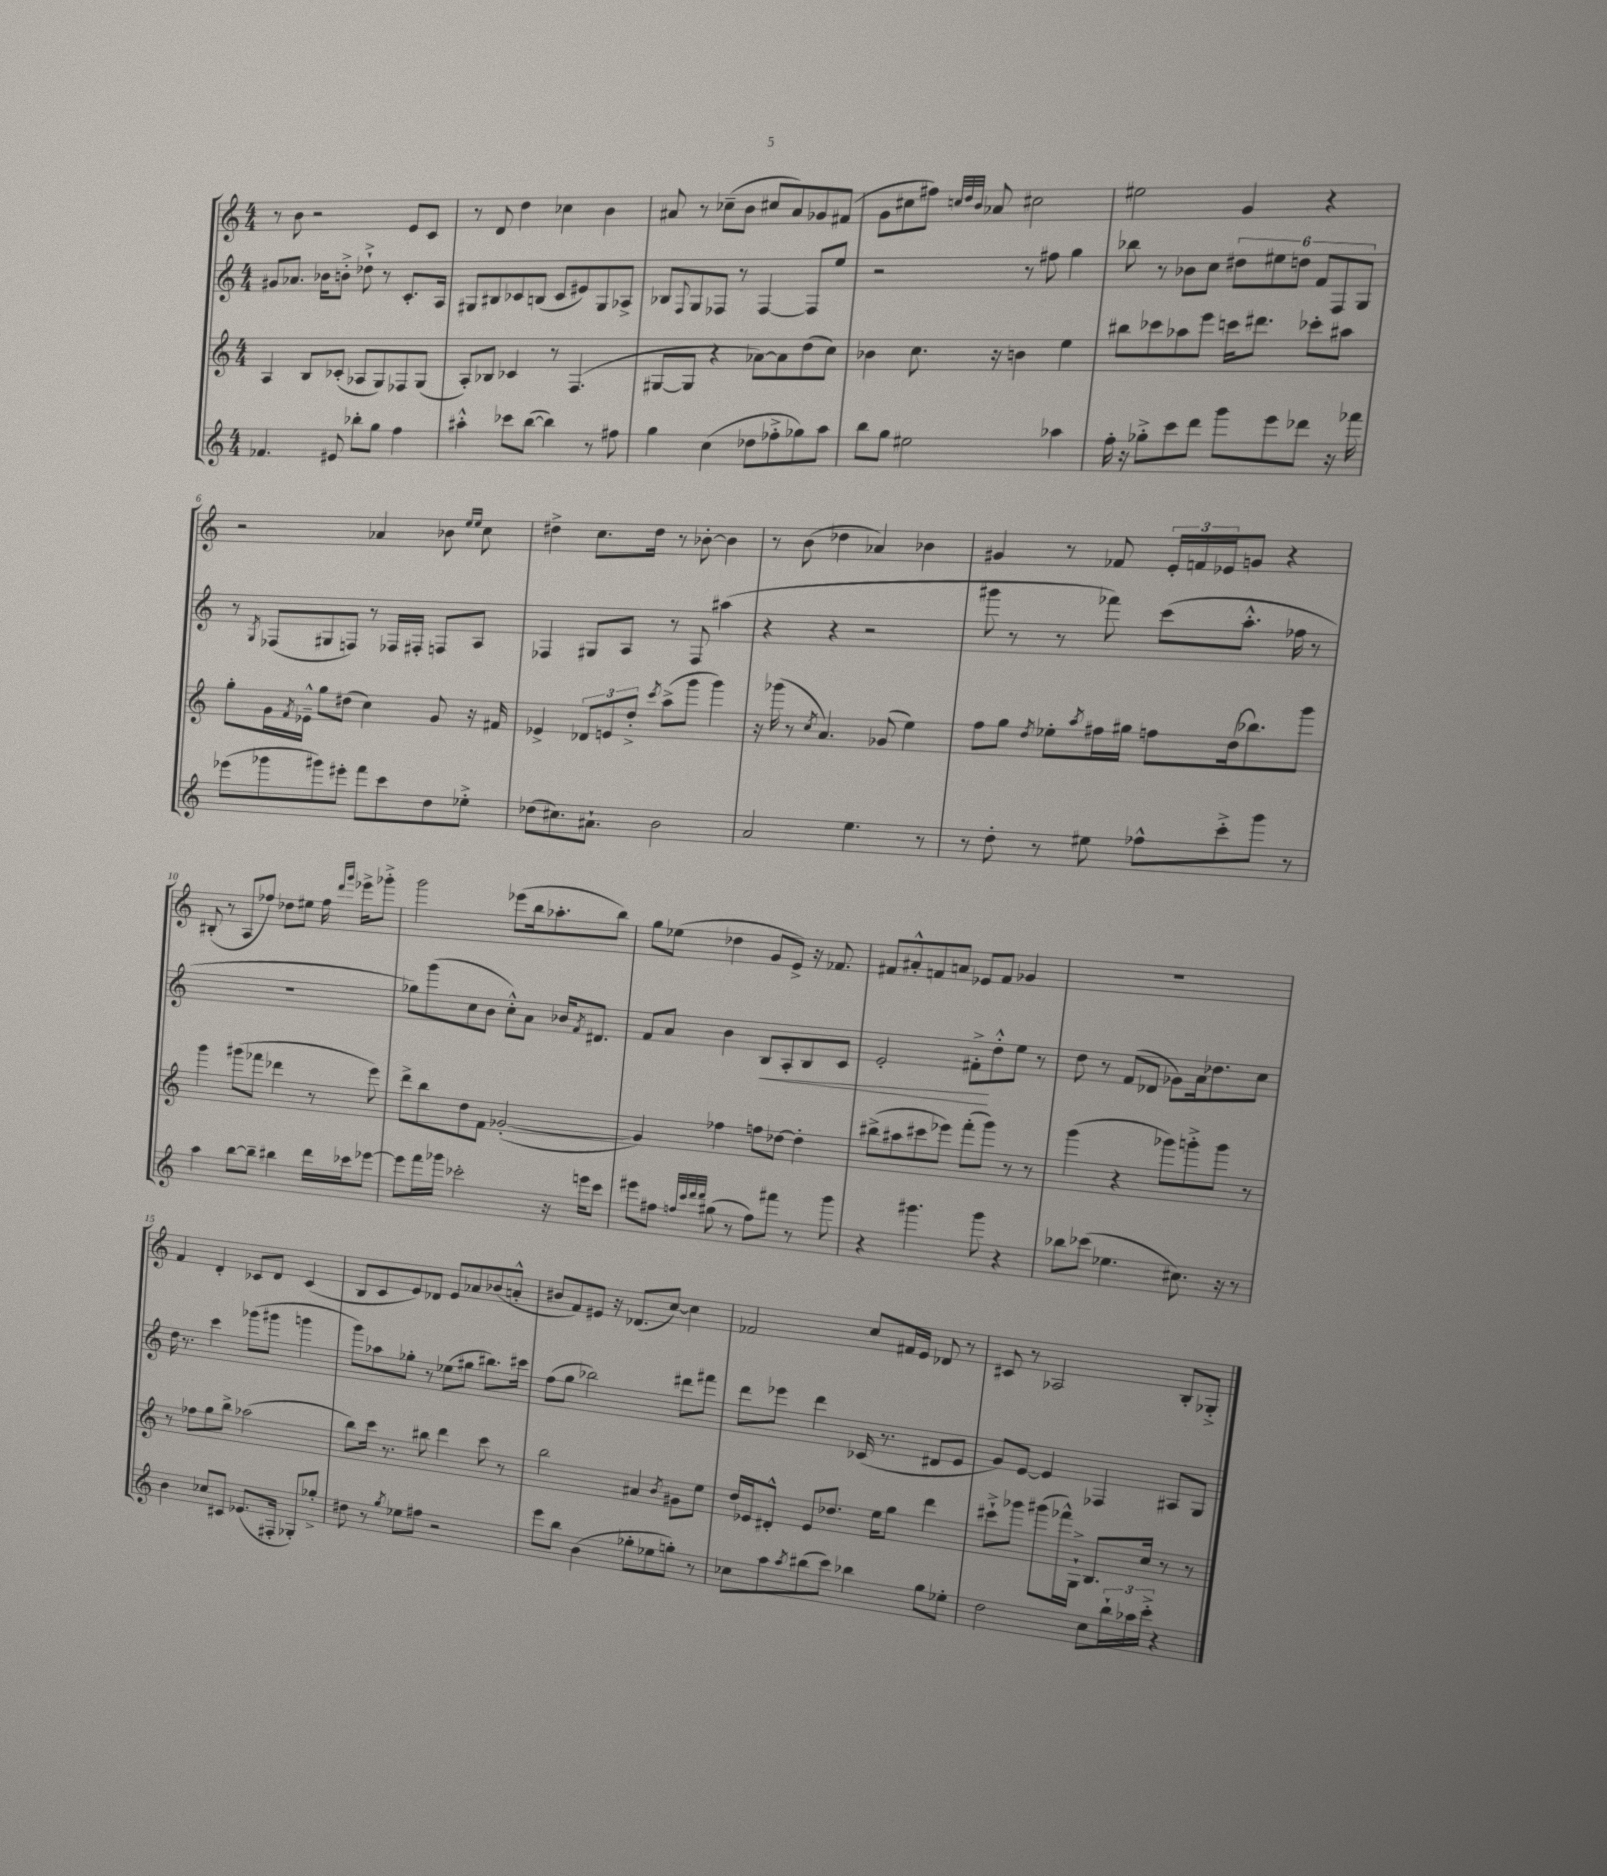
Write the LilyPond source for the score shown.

<<
\new StaffGroup <<
\new Staff = "s0" {
    \clef treble \key c \major \numericTimeSignature \time 4/4
    r8 b'8 r2 e'8 c'8 |
    r8 d'8 d''4 ces''4 b'4 |
    ais'8 r8 ces''8--( b'8 cis''8 ais'8) ges'8 fis'8( |
    g'8 cis''8 fis''8) \grace { c''32 d''32 b'32 } aes'8 cis''2 |
    eis''2 g'4 r4 |
    r2 aes'4 bes'8 \grace { e''16 e''16 } c''8 |
    dis''4-> c''8. dis''16 r8 bes'8~-. bes'4 |
    r8 b'8( des''4 aes'4) bes'4 |
    gis'4 r8 fes'8 \tuplet 3/2 { e'16-. f'16 ees'16 } g'8 r4 |
    bis8-.( r8 a8 fes''8) des''8 eis''8 fes''16 \grace { d'''16 g'''16 } ees'''16-> ges'''8-.-> |
    g'''2 ees'''8( b''16 aes''8.-. b''8) |
    g''8 ees''8( des''4 g'8 e'8->) r16 fes'8. |
    fis'8 ais'8-.-^ f'8 a'8 ees'8 f'8 ges'4 |
    R1 |
    f'4 d'4-. ces'8 d'8 ces'4( |
    b8 c'8 e'8) des'8 e'8 aes'8 bes'8( a'8-.-^ |
    bis'8 f'8) eis'8 r16 des'8.( c''8~) c''4 |
    fes'2 c''8 fis'16 e'16 des'8 r8 |
    cis'8 r8 aes2 b8-. ges8-.-> \bar "|." |
}
\new Staff = "s1" {
    \clef treble \key c \major \numericTimeSignature \time 4/4
    gis'8 aes'8. bes'16 b'8-.-> des''8-!-> r8 c'8.-. a16 |
    gis8 bis8 ces'8 b8( ces'8 eis'8) gis8 aes8-> |
    bes8 \appoggiatura { f8 } g8 fes8 r8 fes4~ fes8 e''8 |
    r2 r8 fis''8 g''4 |
    bes''8 r8 bes'8 c''8 \tuplet 6/4 { dis''8 eis''8 d''8 f'8 f8 g8 } |
    r8 \acciaccatura { g8 } fes8( gis8 f8) r8 fes16 fis16-. f8 a8 |
    fes4 gis8 a8 r8 fes8 ais''4( |
    r4 r4 r2 |
    gis'''8 r8 r8 fes'''8) c'''8( a''8.-.-^ fes''16 r8 |
    R1 |
    ges''8) g'''8( c''8 b'8 c''8-.-^) a'8 bes'16 \acciaccatura { f'8 } dis'8. |
    f'8 a'8 b'4 b8\< a8-. b8 c'8 |
    e'2-. fis'8-.->\! d''8-.-^ e''8 r8 |
    d''8 r8 f'8( des'8 ges'8) a'16 des''8. c''8 |
    d''16 r8. c'''4 ges'''8( gis'''8 g'''4 |
    g'''8) aes''8 ges''8-. r8 ees''8( gis''8 bis''8.) cis'''16 |
    f''8( g''8 bes''2) dis'''8 fis'''8 |
    d'''8 ees'''8 d'''4 ces'16( r8. dis'8 e'8 |
    g'8) e'8~ e'4 fes4 ais8 g8 \bar "|." |
}
\new Staff = "s2" {
    \clef treble \key c \major \numericTimeSignature \time 4/4
    a4 b8 ces'8-.( aes8 g8) fes8 g8( |
    a8-.) bes8 ces'4 r8 f4.( |
    gis8~ gis8 r4 aes'8~) aes'8 d''8( c''8) |
    bes'4 c''8. r16 b'4 e''4 |
    bis''8 ces'''8 aes''8 e'''8 c'''16 dis'''8. ces'''8-. ais''8 |
    g''8-. g'16 \acciaccatura { f'8 } ees'16---^ g''8 dis''8( c''4) g'8 r16 fis'16 |
    ees'4-> \tuplet 3/2 { des'8 e'8 d''8-.-> } \acciaccatura { c'''8 } a''8->( g'''8 g'''4) |
    r16 ges'''16( r8 \acciaccatura { c''8 } a'4.) ges'8( e''4) |
    f''8 g''8 \acciaccatura { d''8 } ees''8-. \acciaccatura { a''8 } fis''16 gis''16 f''8 d''16( bes''8.) g'''8 |
    g'''4 gis'''8( fes'''8 des'''4 r8 e'''8) |
    d'''8-> b''8 d''8 f'8 ges'2~-.( |
    ges'4) fes''4 f''8 des''8~ des''4-. |
    bis''8->( ais''8 cis'''8 ees'''8) f'''8-.( g'''8) r8 r8 |
    g'''4( r4 ges'''8) g'''8-.-> g'''8 r8 |
    r8 fes''8 g''8 b''8-> aes''2( |
    b''8) c'''16 r8. bis''8 d'''4 c'''8 r8 |
    b''2 ais'4 \acciaccatura { b'8 } gis'8 e''8 |
    d''16 ees'16 dis'8-.-^ ees'8 des''8. e''16 g''8 d'''4 |
    cis'''8-!-> ges'''8 gis'''8( fes'''16-^) g16-!-> b8. c''16 r8 r8 \bar "|." |
}
\new Staff = "s3" {
    \clef treble \key c \major \numericTimeSignature \time 4/4
    fes'4. eis'8 bes''8-. g''8 f''4 |
    ais''4-.-^ ces'''8 b''8~( b''4) r8 fis''8 |
    g''4 c''4( des''8 fes''8-.-> ges''8) a''8 |
    b''8 g''8 eis''2 aes''4 |
    f''16-. r16 ges''8-.-> c'''8 d'''8 g'''8 e'''8 des'''8 r16 fes'''16 |
    ees'''8( ges'''8 gis'''8) eis'''8-. f'''8 c'''8 d''8 ees''8-.-> |
    des''8( cis''8.) ais'8.-! b'2 |
    a'2 e''4. r8 |
    r8 d''8-. r8 eis''8 fes''8-^ c'''8-.-> g'''8 r8 |
    a''4 b''8~ b''8-- bis''4 d'''16 ces'''16 ees'''8~ |
    ees'''8 f'''16 ges'''16 ces'''2-. r16 e'''16 ces'''8 |
    eis'''8 fis''8 \grace { f''32 c'''32 d'''32 d'''32 } gis''8( r8 f''8) fis'''8 r8 g'''8 |
    r4 gis'''4. gis'''8 r4 |
    bes''8 ces'''8( ees''4. cis''8.) r16 r8 |
    b'4 ces''8 cis'8 ees'8.( fis16-. ges8-.) ges''8-.-> |
    dis''8 r8 \acciaccatura { g''8 } ees''8 fis''8 r2 |
    e'''8 b''8 b'4( ges''8-. ees''8 g''8-.) r8 |
    ces''8 a''8 \acciaccatura { a''8 } bis''8( c'''8) bes''4 g''8 ees''8-. |
    d''2 c''8 \tuplet 3/2 { b''16-! aes''16 c'''16-.-> } r4 \bar "|." |
}
>>
>>
